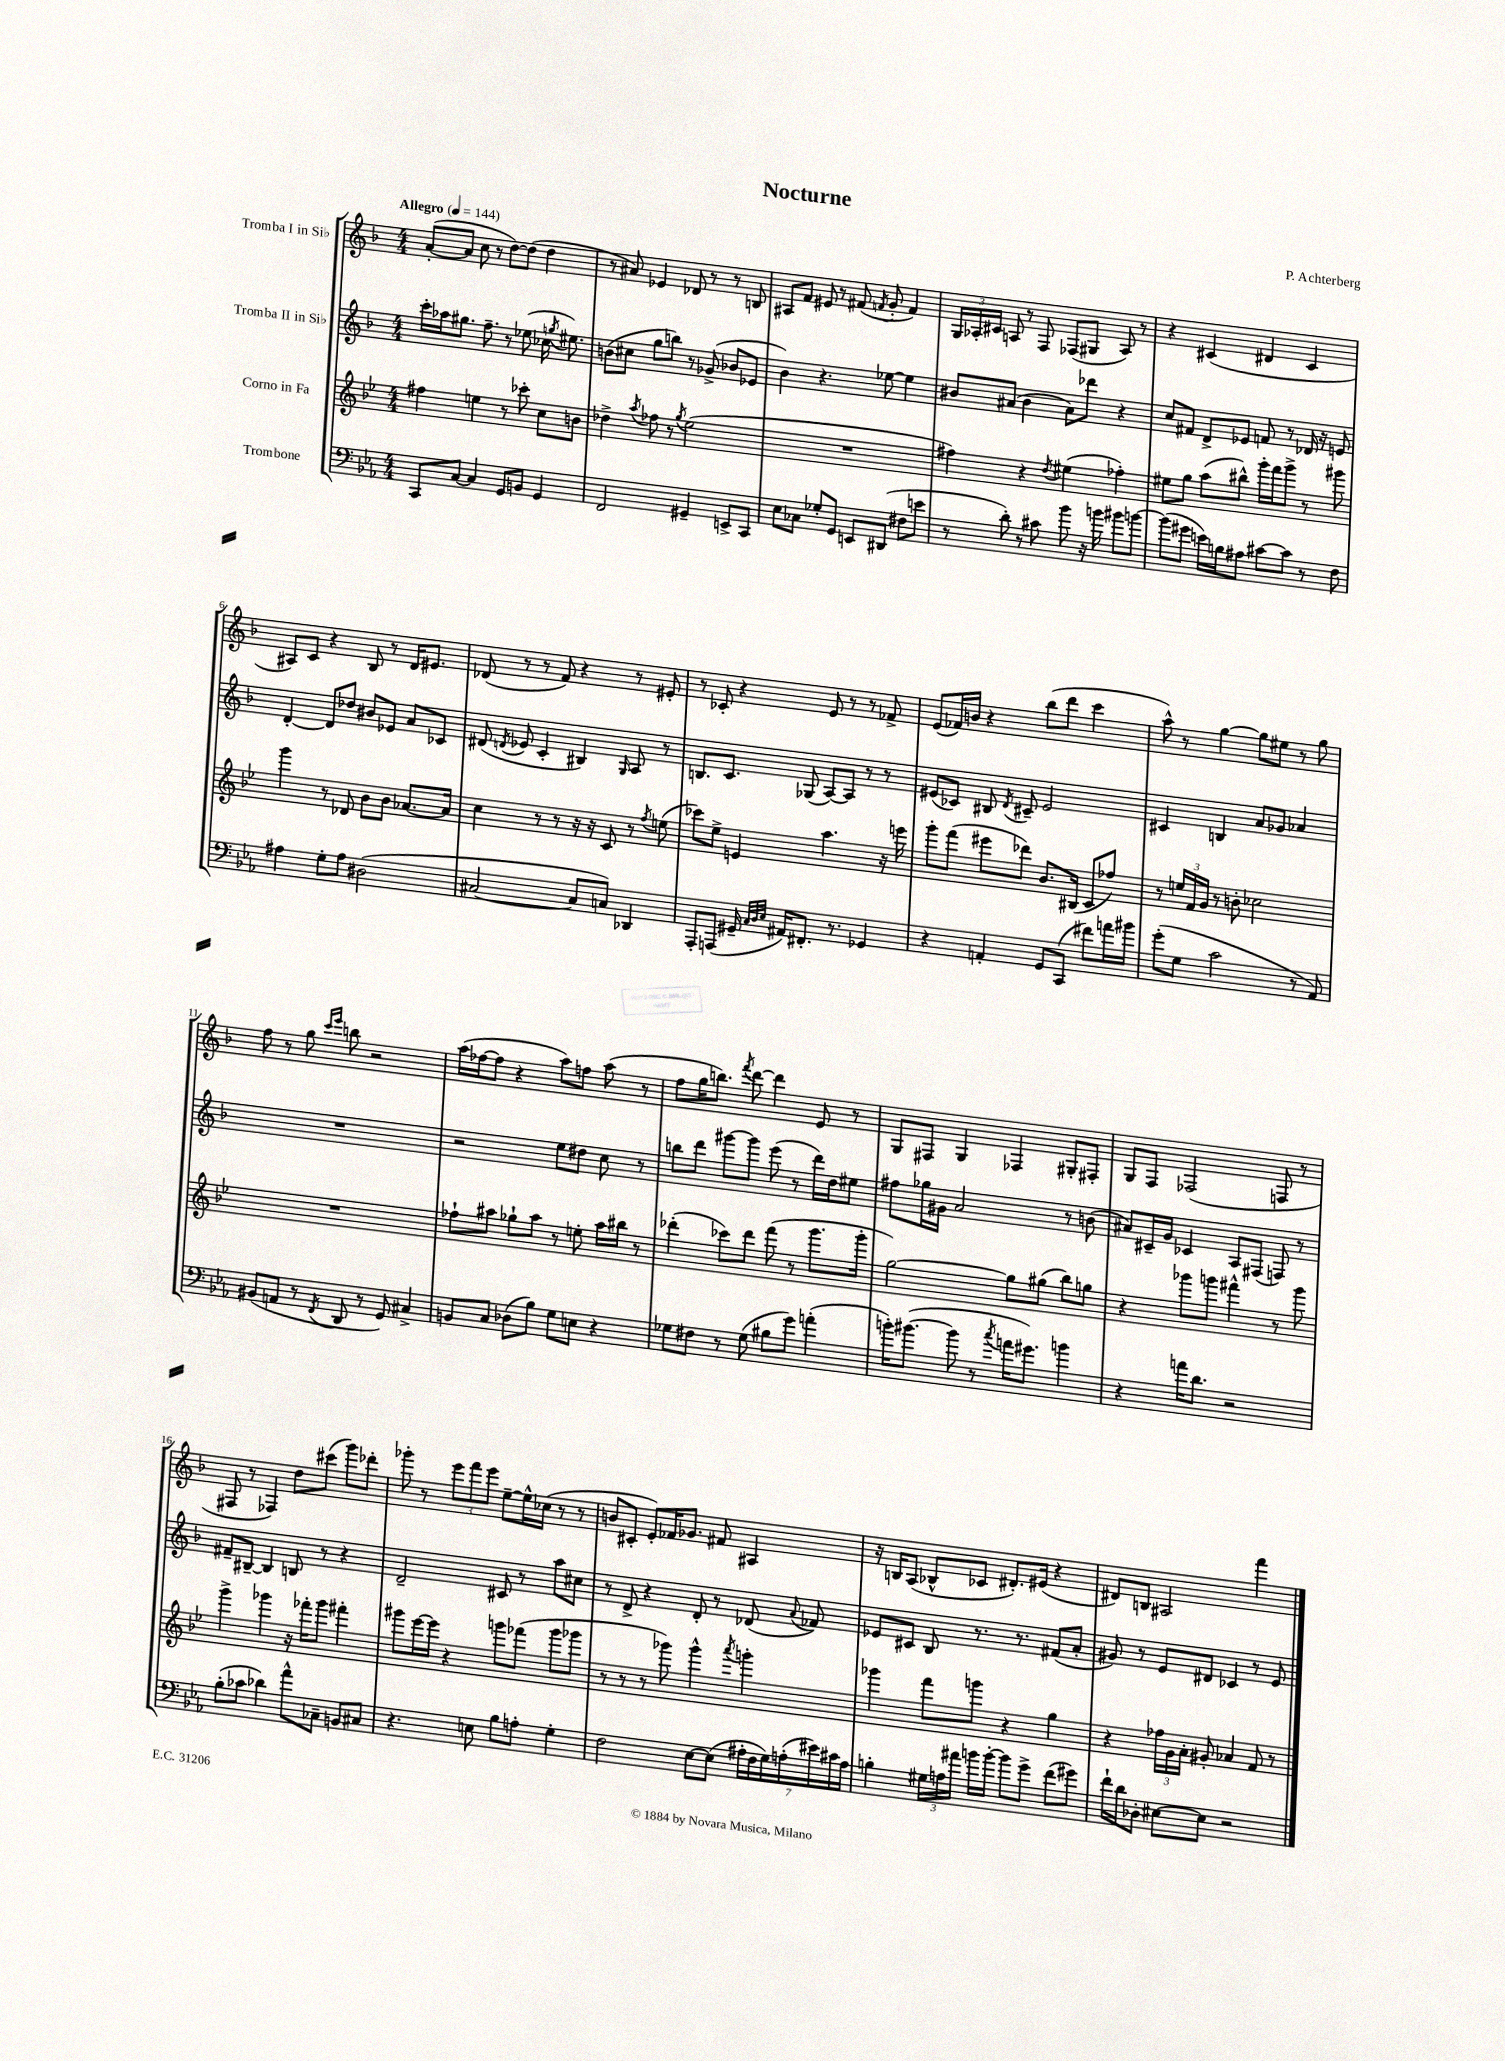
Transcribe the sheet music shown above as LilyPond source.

\header { title = "Nocturne" composer = "P. Achterberg" }
<<
\new StaffGroup <<
\new Staff = "s0" \with { instrumentName = "Tromba I in Sib" } {
    \clef treble \key f \major \numericTimeSignature \time 4/4 \tempo "Allegro" 4 = 144
    \autoBeamOff a'8[~-.( a'8] c''8 r8 d''8[~) d''8]( d''4 |
    r8 ais'8) ees'4 des'8 r8 r8 b8 |
    ais8[ f'8] eis'8 r8 fis'8( \acciaccatura { f'8 } g'8-. f'4) |
    \tuplet 3/2 { g16[ aes16-. cis'16] } a8 r8 f8 fes8[( gis8] a8) r8 |
    r4 cis'4( dis'4 cis'4 |
    ais8[) c'8] r4 bes8 r8 d'16[ eis'8.] |
    des'8( r8 r8 f'8) r4 r8 eis'8-. |
    r8 ces'8-. r4 e'8 r8 r8 fes'8-> |
    e'8[( fes'16) b'16] r4 bes''8[( d'''8] c'''4 |
    a''8-^) r8 g''4~ g''8[ eis''8] r8 g''8 |
    f''8 r8 g''8 \grace { c'''16[ e'''16] } b''8 r2 |
    a''16[( fes''16~ fes''8] r4 a''8[) f''8] a''8( r8 |
    f''8[ g''16 b''8.]) \acciaccatura { f'''8 } d'''8~ d'''4 e'8 r8 |
    g8[ fis8] g4 fes4 gis8[-. fis8]-. |
    g8[ f8] fes2( f8 r8 |
    fis8 r8 fes4) d''8[ cis'''8]( g'''8[) des'''8]-. |
    ges'''8-. r8 \tuplet 3/2 { e'''8[ f'''8 e'''8] } e''8[~-- e''16-^ ces''16]( r8 r8 |
    b'8[ cis'8]-. e'8[-.) fes'16 ges'8.] fis'8 ais4 |
    r16 b16[ a8]( bes8[-^ ces'8] dis'8.[-.) eis'16]( r4 |
    dis'8[) b8] ais2 f'''4 \bar "|." |
}
\new Staff = "s1" \with { instrumentName = "Tromba II in Sib" } {
    \clef treble \key f \major \numericTimeSignature \time 4/4
    \autoBeamOff c'''16[-. aes''16 gis''8.] f''8.-- r8 ees''8( ces''16 \acciaccatura { g''8 } eis''8.) |
    b'8[( cis''8] g''8[ b''8]) r8 ges'8->( bes'8[ ees'8] |
    bes'4) r4. ees''8~ ees''4 |
    bis'8[ ais'8]( bis'4 ais'8[) des'''8] r4 |
    c''8[ fis'8] d'8[-> ees'8] f'8 r8 des'16 r16 e'8 |
    d'4~-. d'8[ des''8] bis'8[ ees'8] a'8[ ces'8] |
    dis'8( \acciaccatura { d'8 } ees'8 c'4-. bis4) \grace { g16 } a8 r8 |
    b8.[ c'8.] ges8( a8[~) a8] r8 r8 |
    eis'8[( ces'8]) bis8 \acciaccatura { d'8 } cis'8-- eis'2 |
    cis'4 b4 a'8[ ges'8] aes'4 |
    R1 |
    r2 e''8[ dis''8] c''8 r8 |
    b''8[ d'''8] gis'''8[~ gis'''8] e'''8( r8 d'''16[) d''16 eis''8] |
    fis''8[ ges''16 gis'16] a'2 r8 b'8( |
    ais'8[) cis'16-- g'16] ces'4 a8[ fis8]( f8) r8 |
    fis'8[-- bis8]~-- bis4 b8 r8 r4 |
    d'2-- cis'8 r8 a''8[ cis''8] |
    r8 d'8-> r4 d'8-. r8 des'8( \appoggiatura { a'8 } fes'8) |
    ees'8[ cis'8] bes8 r8. r8. fis'8[( a'8]-. |
    gis'8) r8 e'8[ dis'8] ces'4 r8 e'8 \bar "|." |
}
\new Staff = "s2" \with { instrumentName = "Corno in Fa" } {
    \clef treble \key bes \major \numericTimeSignature \time 4/4
    \autoBeamOff fis''4 e''4 r8 ces'''8-. c''8[ b'8] |
    des''4-> \acciaccatura { a''8 } fes''8 r8 \acciaccatura { g''8 } ees''2( |
    R1 |
    fis''4) r4 \acciaccatura { d''8 } eis''4( fes''4-.) |
    eis''8[ g''8] a''8[( bis''8]-^) g'''16[-. f'''16 g'''8]-> r8 gis'''8 |
    g'''4 r8 des'8 bes'8[ bes'8] aes'8.[~ aes'16] |
    c''4 r8 r8 r16 r16 c'8 r8 \acciaccatura { f''8 } e''8( |
    ces'''8[) ees''8]-> e'4 a''4. r16 e'''16 |
    g'''8[-. f'''8]( eis'''8[ des'''8]) bes'8.[ bis16]( c'8[ fes''8]) |
    r8 \tuplet 3/2 { e''16[ f'16 g'16] } r8 b'8-. ces''2 |
    R1 |
    fes''8[-! ais''8] ges''8[-! ais''8] r8 e''8-. ais''16[ bis''16] r8 |
    des'''4-.( ces'''8[) des'''8] f'''8( r8 g'''8.[ g'''16]-. |
    g''2~) g''8[ gis''8]( bes''8[) g''8] |
    r4 ges'''8[ g'''8] fis'''4-^ r8 g'''8 |
    g'''4-> ges'''4 r16 fes'''16[-. ges'''8] fis'''4-. |
    gis'''8[ ees'''16~ ees'''16] r4 g'''8[ fes'''8]( g'''8[ ges'''8] |
    r8 r8 r8 ges'''8) ges'''4-^ \acciaccatura { a'''8 } g'''4-. |
    ges'''4 f'''8[ g'''8] r4 g''4 |
    r4 \tuplet 3/2 { fes''16[ g'16 a'16]-. } gis'8-. aes'4 f'8 r8 \bar "|." |
}
\new Staff = "s3" \with { instrumentName = "Trombone" } {
    \clef bass \key ees \major \numericTimeSignature \time 4/4
    \autoBeamOff c,8[ c8]~ c4 g,8[ b,8] g,4 |
    f,2 gis,4-- e,8[-> c,8] |
    ees8[ ces8] ges8[-. g,8] e,8[ dis,8]( fis8[ e'8] |
    r8 d'8-.) r8 cis'8 bes'8 r16 b'16 bis'8[ b'8]~ |
    b'8[( gis'8] e'16[) b16 ais8] cis'8[~ cis'8] r8 f8 |
    ais4 g8[-. ais8] dis2( |
    cis2~ cis8[ c8]) des,4 |
    aes,,8[-. a,,8]( gis,16-- \grace { c32[ d32 ees32] } ais,16[) fis,8.]-. r8. ges,4 |
    r4 a,4-. g,8[ c,8]( fis'8[) a'16 bis'16] |
    g'8[-.( g8] c'2 r8 aes,8) |
    bis,8[( a,8] r8 \acciaccatura { f,8 } d,8 r8 g,8) cis4-> |
    b,8[ c8] des8[( bes8]) g8[ e8] r4 |
    ges8[ fis8] r8 ges8( bis8[ g'8]) a'4-.( |
    b'16[-.) bis'8.]~( bis'8 r8 \acciaccatura { c''8 } a'16[ gis'8.]) b'4 |
    r4 a'16[ d'8.] r2 |
    bes8[-.( ces'8] des'4) aes'8[-^ ces8]-- b,8[ cis8] |
    r4. e8 bes8[ a8]-. g4-. |
    f2 ees8[~ ees8]( \tuplet 7/4 { ais16[-. f16 g16) a16-.( eis'16) cis'16 a16] } |
    b4-. \tuplet 3/2 { gis16[ a16 ais'16] } b'16[ b'16]~-. b'8[ g'8]-> f'8[( gis'8]) |
    f'16[-! d'16 des8]-. eis8[~ eis8] r2 \bar "|." |
}
>>
>>
